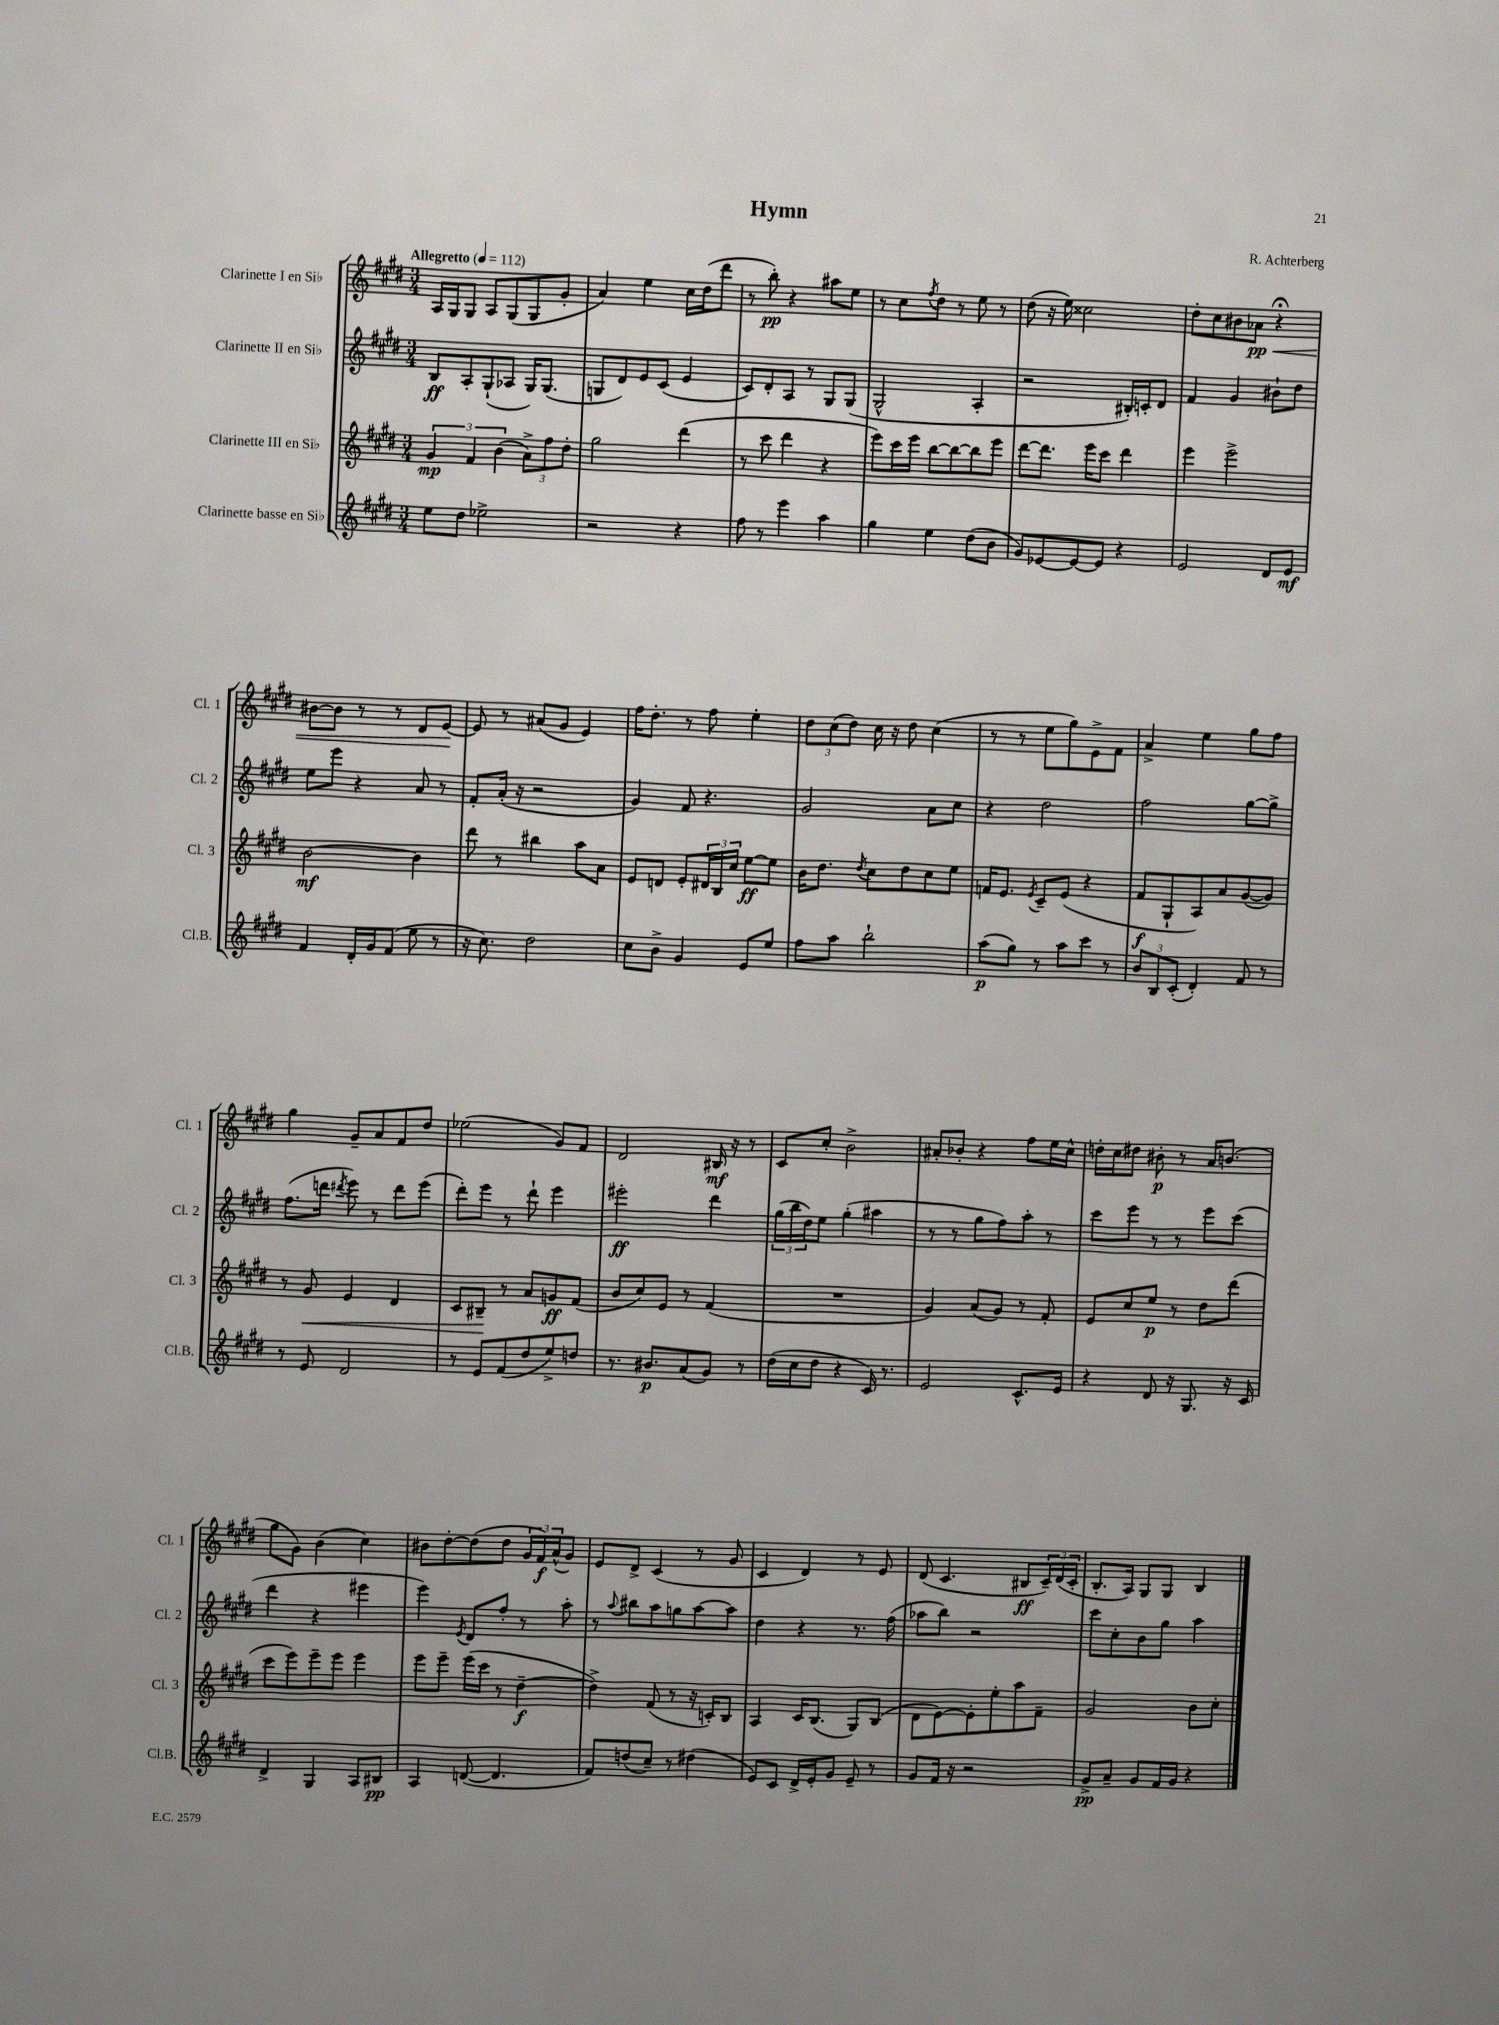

**kern	**kern	**kern	**kern
*staff4	*staff3	*staff2	*staff1
*clefG2	*clefG2	*clefG2	*clefG2
*k[f#c#g#d#]	*k[f#c#g#d#]	*k[f#c#g#d#]	*k[f#c#g#d#]
*M3/4	*M3/4	*M3/4	*M3/4
*MM112	*MM112	*MM112	*MM112
8ee\L	6g#/	8B/L	16A/LL
.	.	.	16G#/J
8dd#\J	.	8A'/	8G#/J
.	6f#/	.	.
2ee-^\	.	(8G#`/	8A/L
.	(6b\	.	.
.	.	8A-/J	(8G#/
.	12a^\L)	16G#/LK)	8G#/
.	.	(8.G#/J	.
.	12ff#\	.	.
.	.	.	8g#'/J
.	12dd#'\J	.	.
=	=	=	=
2r	2gg#\	8G/L	4a/)
.	.	8d#/)	.
.	.	8e/	4ee\
.	.	(8c#/J	.
4r	(4ddd#\	4e/	16cc#\LL
.	.	.	(16dd#\J
.	.	.	8ddd#\J
=	=	=	=
8ff#\	8r	8c#/L)	8r
8r	8ccc#\	8d#'/	8bb'\)
4eee\	4ddd#\	8A/J	4r
.	.	8r	.
4aa\	4r	8G#/L	8aa#\L
.	.	(8G#/J	8ee\J
=	=	=	=
4gg#\	8eee\L)	2G#^^/	8r
.	16ccc#\L	.	8cc#\L
.	16eee\JJ	.	.
.	.	.	8qff#/
4ee\	[8bb\L	.	8dd#\J
.	8bb\_	.	8r
(8dd#\L	8bb\]	4A'/	8ee\
8b\J	8eee\J	.	8r
=	=	=	=
8g#/L)	[8ddd#\L	2r	(8dd#\
[8e-/	8.ddd#\]J	.	16r
.	.	.	16ee\)
8e-/_	.	.	2cc##\
.	16eee\LK	.	.
8e-/]J	8ccc#\J	.	.
4r	4ddd#\	16B#'/LL)	.
.	.	16c'/J	.
.	.	8d#/J	.
=	=	=	=
2e/	4eee\	4f#/	8dd#'\L
.	.	.	8cc#\
.	2eee^\	4g#/	8b#\
.	.	.	8a-\J
8d#/L	.	8b#`\L	4r;
8e/J	.	8dd#\J	.
=	=	=	=
4f#/	[2b\	8ee\L	[8b#\L
.	.	8eee\J	8b#\]J
16d#'/LL	.	4r	8r
16g#/J	.	.	.
(8f#/J	.	.	8r
8ee\	4b\]	8a/	8d#/L
8r	.	8r	[8e/J
=	=	=	=
16r	8ddd#\	8f#'/L	8e/]
8.cc#\)	.	.	.
.	8r	(16a'/Jk	8r
.	.	16r	.
2dd#\	4bb#\	2r	(8a#/L
.	.	.	8g#/J
.	8aa\L	.	4e/)
.	8a\J	.	.
=	=	=	=
8cc#\L	8e/L	4g#/)	16ff#\LK
.	.	.	8.dd#'\J
8b^\J	8d/J	.	.
4g#/	8e'/L	8f#/	8r
.	24d#/L	4.r	8ff#\
.	24B/	.	.
.	24cc#/JJ	.	.
8e/L	[8ee\L	.	4ee'\
8ee/J	8ee\]J	.	.
=	=	=	=
8ff#\L	16b\LK	2g#/	12dd#\L
.	8.dd#\J	.	.
.	.	.	(12cc#\
8aa\J	.	.	.
.	.	.	12dd#\J)
.	8qdd#/	.	.
2bb`\	8cc#\L	.	16cc#\
.	.	.	16r
.	8dd#\	.	8dd#\
.	8cc#\	8a\L	(4cc#\
.	8ee\J	8cc#\J	.
=	=	=	=
(8aa\L	16f/LK	4r	8r
.	8.e/J	.	.
8gg#\J)	.	.	8r
.	8qe/	.	.
8r	8c#~/L	2dd#\	8ee\L
8aa\L	(8e/J	.	8gg#\)
8ccc#\J	4r	.	8e^\
8r	.	.	8f#\J
=	=	=	=
12b/L	8f#/L	2ff#\	4a^/
12B/	.	.	.
.	8G#`/	.	.
(12c#'/J	.	.	.
4d#'/)	8A/)	.	4ee\
.	8a/	.	.
8f#/	([8g#/	[8gg#\L	8gg#\L
8r	8g#/]J)	8gg#^\]J	8ff#\J
=	=	=	=
8r	8r	(8.ff#\L	4gg#\
8e/	8g#/	.	.
.	.	16ddd\Jk	.
.	.	8qddd#/	.
2d#/	4e/	8eee\)	8g#~/L
.	.	8r	8a/
.	4d#/	8ddd#\L	8f#/
.	.	(8eee\J	8dd#/J
=	=	=	=
8r	8c#/L	8ddd#'\L)	(2ee-\
8e/L	8B#~/J	8eee\J	.
(8f#/	8r	8r	.
8dd#/	8a/L	8ddd#`\	.
8ee^/)	8g/	4eee\	8g#/L)
8dd/J	(8f#/J	.	8f#/J
=	=	=	=
8.r	8b/L	2eee#'\	2d#/
.	8cc#/)	.	.
8.b#/L	.	.	.
.	8e/J	.	.
(8a/	8r	.	.
8g#/J)	(4f#/	4ddd#\	16B#/
.	.	.	16r
8r	.	.	8r
=	=	=	=
(16dd#\LL	2.r	(24gg#\LL	8c#/L
.	.	24bb\	.
16cc#\J	.	.	.
.	.	24dd#\J)	.
8dd#\J	.	8ee\J	8cc#'/J
4r	.	(4gg#'\	2b^\
16c#/)	.	4aa#\	.
8.r	.	.	.
=	=	=	=
2e/	4g#/)	8r	8a#'/L
.	.	8r	8b-'/J
.	(8a/L	8gg#\L	4r
.	8g#/J)	8ff#\)	.
8.c#^^/L	8r	8aa'\J	8ff#\L
.	8f#'/	8r	16ee\L
16e/Jk	.	.	16cc#^^\JJ
=	=	=	=
4r	8e/L	8ccc#\L	16dd'\LL
.	.	.	16cc#\J
.	8cc#/	8eee\J	8dd#\J
8d#/	8ee/J	8r	8b#'\
16r	8r	8r	8r
8.G#/	.	.	.
.	8dd#\L	8eee\L	16a/LK
.	.	.	(8.b/J
16r	(8ddd#\J	(8ccc#\J	.
16c#/	.	.	.
=	=	=	=
4d#^/	8ccc#\L	4ddd#\	8gg#\L
.	8eee\)	.	8g#\J)
4G#/	8eee~\	4r	(4b\
.	8eee\J	.	.
8A/L	4eee\	4eee#\	4cc#\)
8B#/J	.	.	.
=	=	=	=
4A/	8eee\L	4eee\)	8b#\L
.	8eee~\J	.	[8dd#'\
.	.	8qe/	.
([8d/	(16eee\LL	8d#/L	(8dd#\]
.	16ccc#\JJ	.	.
4.d/]	8r	8ff#'/J	8dd#\J
.	[4dd#~\	8r	24g#/LL
.	.	.	24f#/)
.	.	.	(24a^^/J
.	.	8aa'\	8g#/J)
=	=	=	=
8f#/L)	4dd#^\])	8r	8e/L
.	.	8qqaa/	.
(8dd/	.	8bb#\L	8d#^/J
8cc#~/J)	(8f#/	8aa\	(4c#/
8r	8r	8gg\	.
(4dd#\	16r	[8aa\	8r
.	16c'/LK)	.	.
.	8B/J	8aa\]J	8g#/
=	=	=	=
8e/L)	4A/	4dd#\	4c#/
8c#/J	.	.	.
16d#^/LL	16c#/LK	4r	4d#/)
16e'/J	(8.B/J	.	.
8g#/J	.	.	.
8e~/	8G#/L)	8.r	8r
8r	(8B/J	.	8e/
.	.	(16ff#\	.
=	=	=	=
8g#/L	8d#\L	8aa-\L	(8d#/
16f#/Jk	[8e\)	8bb\J)	4.c#/
16r	.	.	.
2r	8e'\]	2r	.
.	8ee'\	.	.
.	8aa\	.	8B#/L
.	8f#~\J	.	24c#~/L)
.	.	.	(24d#/
.	.	.	24c#'/JJ
=	=	=	=
8g#^/L	2g#/	8ccc#\L	8.B'/L
8a~/J	.	8cc#'\	.
.	.	.	16A/Jk)
8g#/L	.	8b\	8G#/L
16f#/L	.	8gg#\J	8G#/J
16g#/JJ	.	.	.
4r	8b\L	4aa\	4B/
.	8cc#'\J	.	.
==	==	==	==
*-	*-	*-	*-
